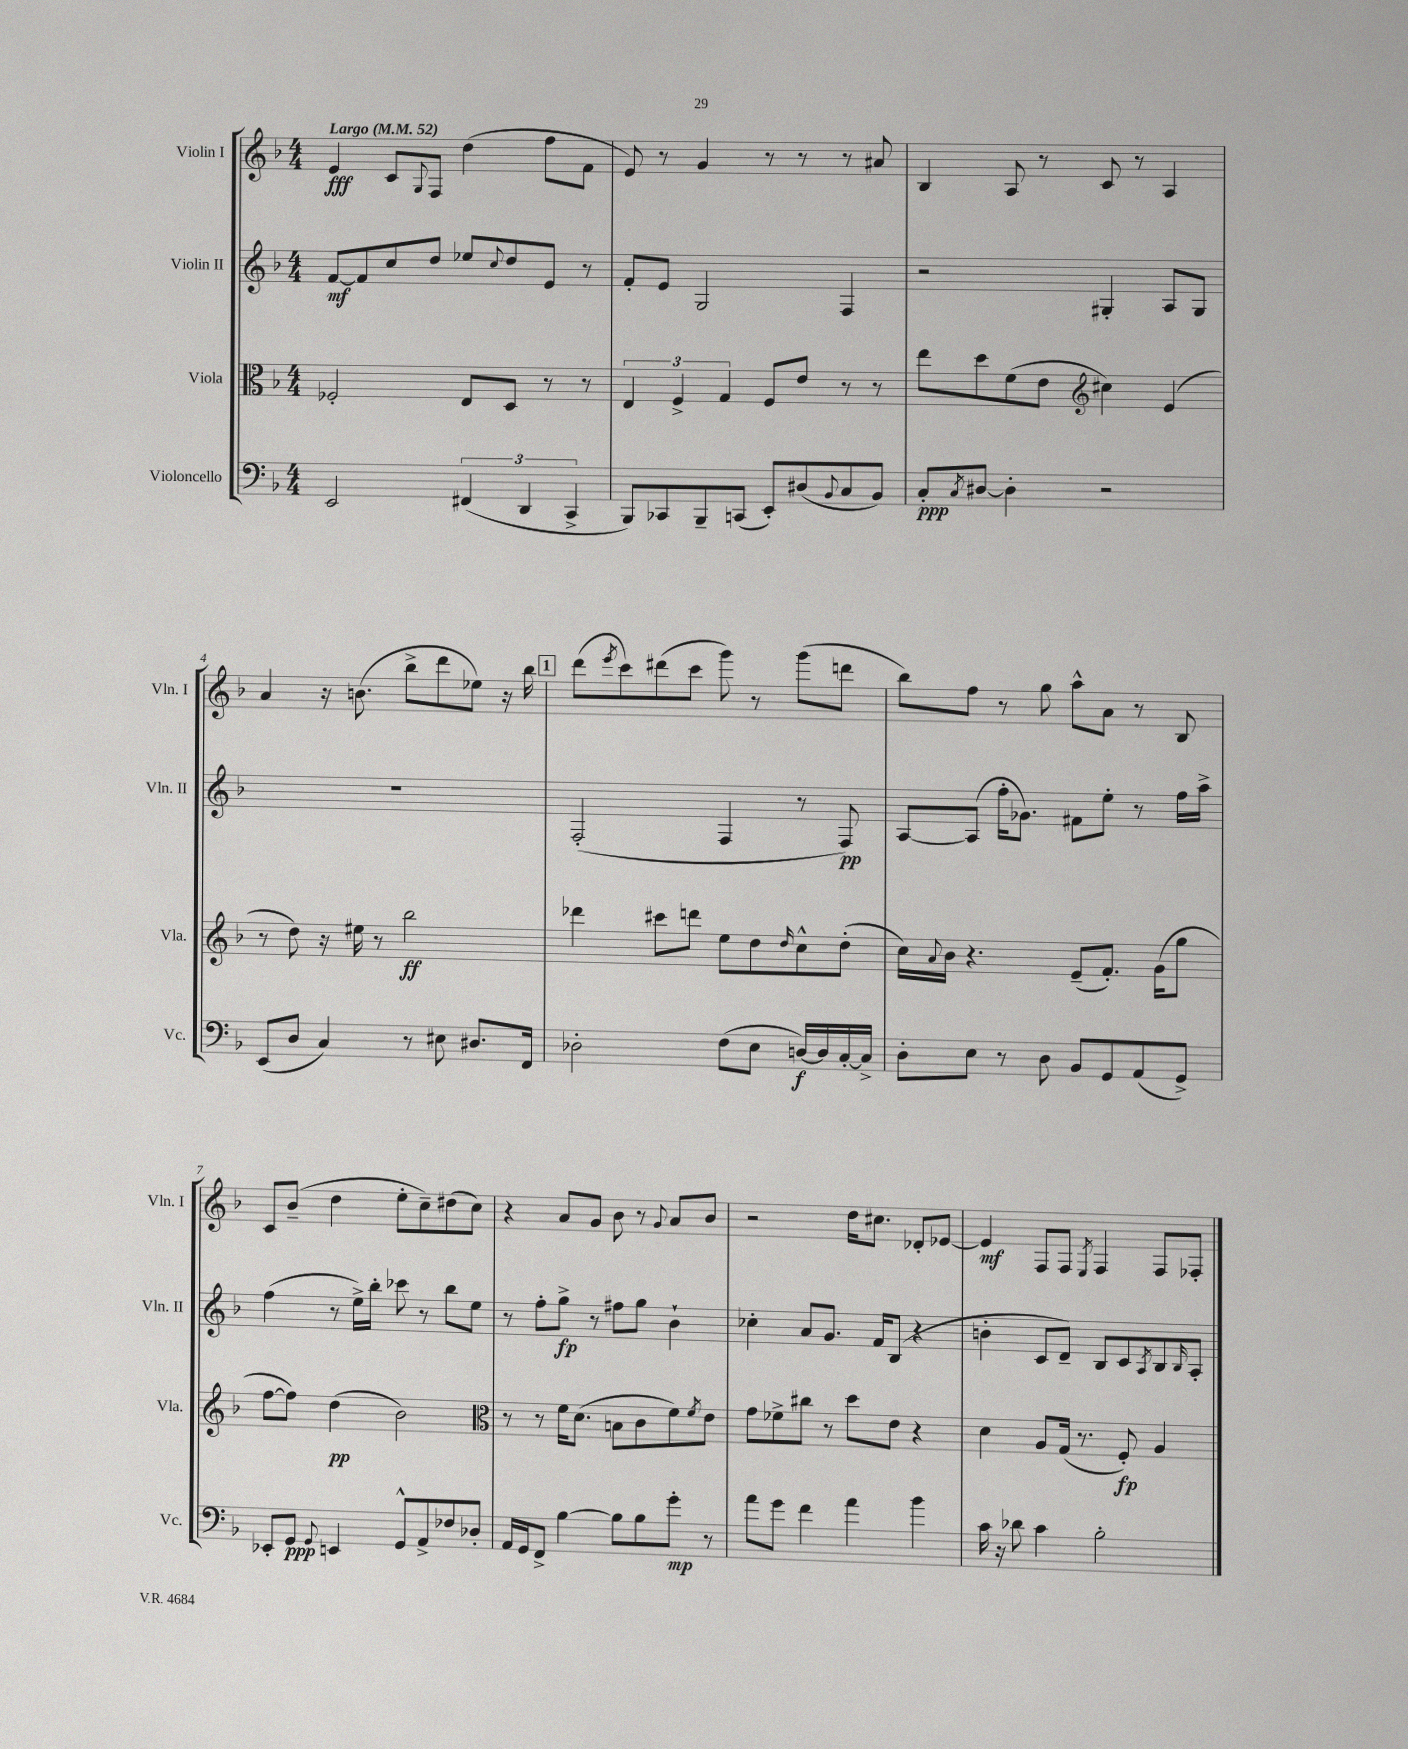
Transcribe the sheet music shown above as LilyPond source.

<<
\new StaffGroup <<
\new Staff = "s0" \with { instrumentName = "Violin I" shortInstrumentName = "Vln. I" } {
    \clef treble \key f \major \numericTimeSignature \time 4/4 \tempo "Largo" 4 = 52
    e'4\fff c'8 \appoggiatura { g8 } f8 d''4( f''8 f'8 |
    e'8) r8 g'4 r8 r8 r8 ais'8 |
    bes4 a8 r8 c'8 r8 a4 |
    a'4 r16 b'8.( bes''8-> d'''8 ees''8) r16 bes''16 |
    \mark \markup { \box "1" } d'''8( \acciaccatura { e'''8 } c'''8) dis'''8( c'''8 g'''8) r8 g'''8( d'''8 |
    bes''8) f''8 r8 g''8 a''8-^ a'8 r8 bes8 |
    c'8 bes'8--( d''4 e''8-. c''8--) dis''8( c''8) |
    r4 a'8 g'8 bes'8 r8 \appoggiatura { g'8 } a'8 bes'8 |
    r2 d''16 cis''8. des'8-. ees'8~ |
    ees'4\mf f8 f8 \acciaccatura { e8 } f4 f8 fes8-. \bar "|." |
}
\new Staff = "s1" \with { instrumentName = "Violin II" shortInstrumentName = "Vln. II" } {
    \clef treble \key f \major \numericTimeSignature \time 4/4
    f'8~\mf f'8 c''8 d''8 ees''8 \appoggiatura { c''8 } d''8 e'8 r8 |
    f'8-. e'8 g2 f4 |
    r2 gis4-. a8 gis8 |
    R1 |
    \mark \markup { \box "1" } f2-.( f4 r8 f8\pp) |
    a8~ a8( f''16-. ges'8.) fis'8 e''8-. r8 f''16 a''16-> |
    f''4( r8 e''16->) bes''16-. ces'''8 r8 bes''8 e''8 |
    r8 f''8-. g''8->\fp r8 fis''8 g''8 bes'4-! |
    ces''4-. a'8 g'8. f'16 bes8( r4 |
    b'4-. c'8 d'8--) bes8 c'8 \acciaccatura { a8 } bes8 \grace { bes16 } a8-. \bar "|." |
}
\new Staff = "s2" \with { instrumentName = "Viola" shortInstrumentName = "Vla." } {
    \clef alto \key f \major \numericTimeSignature \time 4/4
    fes2-. e8 d8 r8 r8 |
    \tuplet 3/2 { e4 f4-> g4 } f8 e'8 r8 r8 |
    e''8 d''8 f'8( e'8 \clef treble cis''4) e'4( |
    r8 d''8) r16 eis''16 r8 bes''2\ff |
    \mark \markup { \box "1" } des'''4 cis'''8 d'''8 e''8 d''8 \grace { d''16 } c''8-^ d''8-.( |
    c''16) \appoggiatura { a'8 } bes'16 r4. e'8--( f'8.-.) g'16( g''8 |
    f''8~ f''8) d''4\pp( bes'2) |
    \clef alto r8 r8 f'16 d'8.( b8 c'8 f'8) \acciaccatura { f'8 } e'8 |
    g'8 fes'8-> cis''8 r8 d''8 e'8 r4 |
    d'4 a8 g16( r8. f8-.\fp) a4 \bar "|." |
}
\new Staff = "s3" \with { instrumentName = "Violoncello" shortInstrumentName = "Vc." } {
    \clef bass \key f \major \numericTimeSignature \time 4/4
    e,2 \tuplet 3/2 { fis,4( d,4 c,4-> } |
    bes,,8) ces,8 bes,,8-- c,8( e,8-.) dis8( \appoggiatura { bes,8 } c8 bes,8) |
    c8-.\ppp \acciaccatura { c8 } dis8~ dis4-. r2 |
    e,8( d8 c4) r8 eis8 dis8. f,16 |
    \mark \markup { \box "1" } des2-. f8( e8 d16~\f) d16 c16~-. c16-> |
    d8-. e8 r8 d8 bes,8 g,8 a,8( g,8->) |
    ees,8-. g,8\ppp \appoggiatura { g,8 } e,4 g,8-^ a,8-> fes8 des8-. |
    a,16 g,16 f,8-> bes4~ bes8 bes8 g'8-.\mp r8 |
    a'8 g'8 f'4 a'4 bes'4 |
    c'16 r16 des'8 c'4 bes2-. \bar "|." |
}
>>
>>
